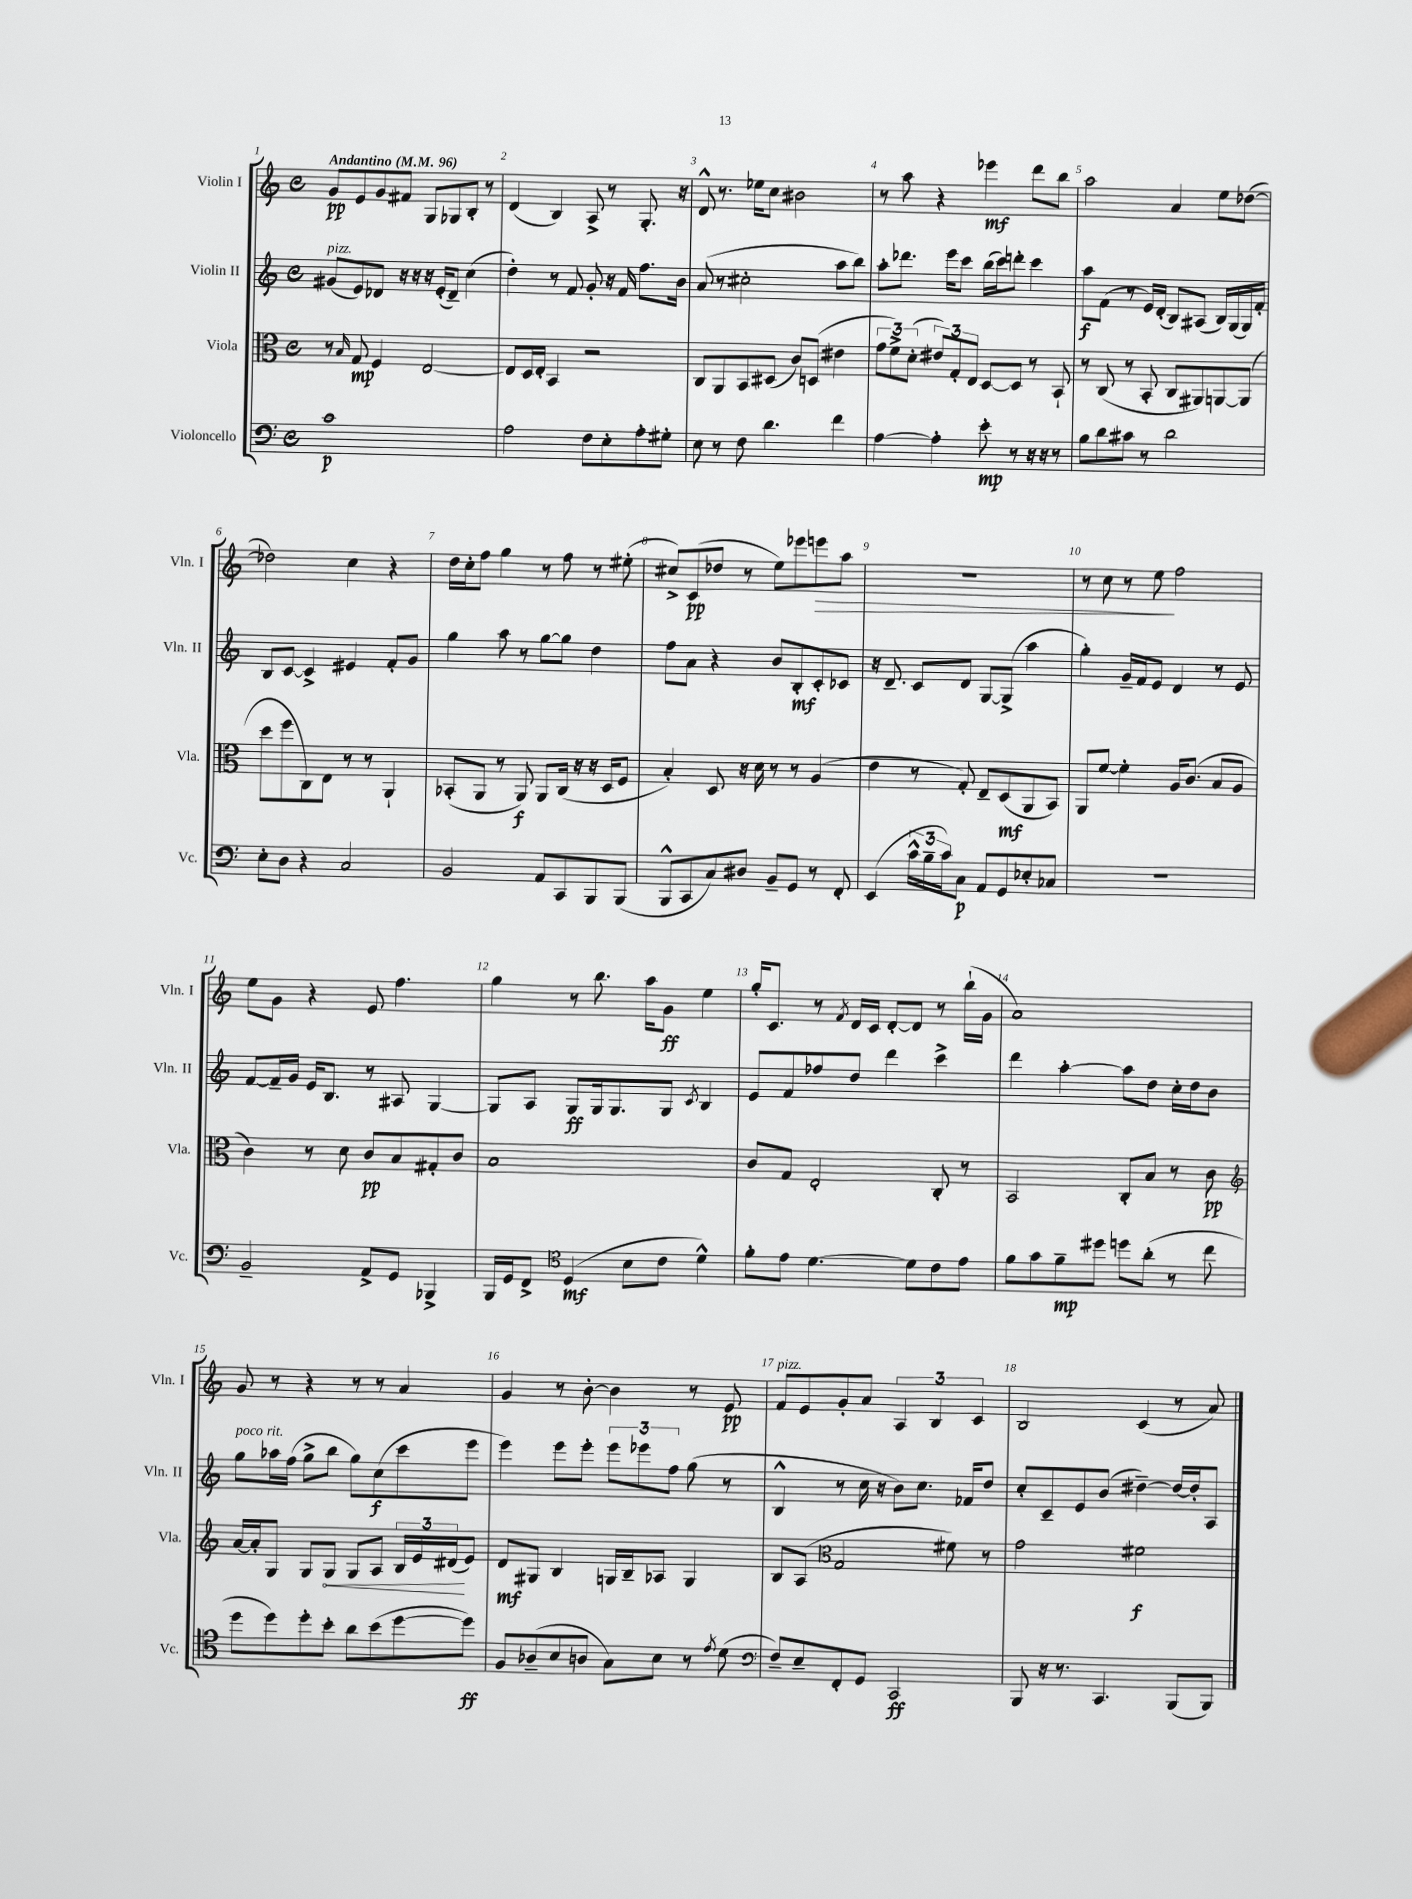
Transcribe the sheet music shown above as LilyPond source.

<<
\new StaffGroup <<
\new Staff = "s0" \with { instrumentName = "Violin I" shortInstrumentName = "Vln. I" } {
    \clef treble \key c \major \defaultTimeSignature \time 4/4 \tempo "Andantino" 4 = 96
    g'8\pp e'8 g'8 fis'8 g8 ges8 b8-. r8 |
    d'4( b4) a8-> r8 g8.-. r16 |
    d'8-^ r8. ees''16 c''8 bis'2 |
    r8 a''8 r4 ees'''4\mf d'''8 b''8 |
    a''2 a'4 e''8 des''8~( |
    des''2) c''4 r4 |
    d''16 c''16-. f''8 g''4 r8 f''8 r8 eis''8-.( |
    cis''8->) c'8\pp( des''8 r8 e''8) ees'''8 e'''8\> a''8 |
    R1 |
    r8 c''8 r8 e''8\! f''2 |
    e''8 g'8 r4 e'8 f''4. |
    g''4 r8 b''8. a''16 g'8\ff e''4 |
    g''16-. c'8. r8 \acciaccatura { f'8 } d'16 c'16 d'8~-. d'8 r8 b''16-!( g'16 |
    a'1) |
    g'8 r8 r4 r8 r8 a'4 |
    g'4 r8 b'8~-. b'4 r8 e'8\pp |
    f'8^\markup { \italic "pizz." } e'8 g'8-. a'8 \tuplet 3/2 { a4 b4 c'4 } |
    b2 c'4( r8 a'8) \bar "|." |
}
\new Staff = "s1" \with { instrumentName = "Violin II" shortInstrumentName = "Vln. II" } {
    \clef treble \key c \major \defaultTimeSignature \time 4/4
    gis'8^\markup { \italic "pizz." }( e'8) des'8 r16 r16 r16 e'16-.( des'8--) c''4( |
    d''4-.) r8 f'8 g'8-. r16 f'16 f''8. b'16 |
    a'8( r8 cis''2-. a''8 b''8) |
    a''8-. des'''8. e'''16 c'''8 b''16( c'''16) d'''8-. c'''4 |
    a''8\f f'8( r8 e'16) d'16-.( b8) ais8( b16) g16( g16) f'16-. |
    b8 c'8~ c'4-> eis'4 f'8-. g'8 |
    g''4 a''8 r8 g''8~ g''8 d''4 |
    f''8 a'8 r4 b'8 b8-.\mf c'8-. ces'8 |
    r16 d'8.-- c'8 d'8 g8~ g8->( a''4 |
    g''4-.) g'16-- f'16 e'8 d'4 r8 e'8 |
    f'8~ f'16-- g'16 e'16 b8. r8 ais8 g4~ |
    g8 a8 g8\ff g16 g8. g8 \acciaccatura { c'8 } b4 |
    e'8 f'8 fes''8 d''8 d'''4 c'''4-> |
    d'''4 a''4~-. a''8 d''8 c''16-. d''16 b'8 |
    g''8^\markup { \italic "poco rit." } aes''16 f''16( g''8-> b''8 g''8) c''8\f( c'''8 e'''8 |
    e'''4) e'''8 e'''8-. \tuplet 3/2 { e'''8 ees'''8 f''8 } g''8( r8 |
    b4-^ r8 c''16 r16 b'8) c''8. fes'16 d''8 |
    c''8-. c'8-- e'8 b'8( dis''4~--) dis''16~ dis''16-. a8 \bar "|." |
}
\new Staff = "s2" \with { instrumentName = "Viola" shortInstrumentName = "Vla." } {
    \clef alto \key c \major \defaultTimeSignature \time 4/4
    r8 \grace { b16 } g8\mp f4 e2~ |
    e8 d16 e16-. b,4 r2 |
    c8 a,8 b,8 dis8( c'8) d8( eis'4 |
    \tuplet 3/2 { g'8 f'8->) d'8-.( } \tuplet 3/2 { eis'8) g8-. e8 } d8~ d8 r8 b,8-! |
    r8 c8( r8 b,8-. c8 ais,8) a,8~ a,8( |
    d''8 f''8 c8) e8 r8 r8 a,4-! |
    bes,8-.( a,8 r8 a,8\f) a,8 c16( r16 r16 d16 f8 |
    b4-.) d8 r16 d'16 r8 r8 a4( |
    e'4 r8 g8-.) e8-- d8\mf( a,8 b,8) |
    a,8 f'8~ f'4-. a16 c'8.( b8 a8 |
    c'4) r8 d'8 c'8\pp b8 gis8-. c'8 |
    b1 |
    c'8 g8 e2-. c8-. r8 |
    b,2 c8-. b8 r8 c'8\pp |
    \clef treble a'16~ a'16-. g8 g8 \once \override Hairpin.circled-tip = ##t g8\< g8 a8 \tuplet 3/2 { b16 e'16 dis'16\!( } e'8) |
    d'8\mf gis8 b4 g16 b16-- aes8 g4 |
    b8 a8( \clef alto g2 fis'8) r8 |
    g'2 fis'2\f \bar "|." |
}
\new Staff = "s3" \with { instrumentName = "Violoncello" shortInstrumentName = "Vc." } {
    \clef bass \key c \major \defaultTimeSignature \time 4/4
    c'1\p |
    a2 f8 e8-. a8-. gis8-. |
    e8 r8 f8 d'4. f'4 |
    a4~ a4-. e'8-.\mp r8 r16 r16 r8 |
    b8 d'8 cis'8 r8 d'2 |
    e8-. d8 r4 c2 |
    b,2 a,8 c,8 b,,8 b,,8( |
    b,,8-^ c,8 c8) dis8 b,8-- g,8 r8 f,8-. |
    e,4( \tuplet 3/2 { c'16-^ b16-- c'16) } c8\p a,8 g,8 ees8-. ces8 |
    R1 |
    b,2-- a,8-> g,8 bes,,4-> |
    b,,16 g,16 f,8-> \clef tenor d4\mf( b8 c'8 d'4-^) |
    f'8-. e'8 d'4.~ d'8 c'8 e'8 |
    f'8 g'8 f'8--\mp dis''8 d''8 a'8-.( r8 c''8 |
    d''8 d''8) d''8-. b'8-. a'8 b'8( d''8~ d''8\ff) |
    f8 aes8--( b8 a8 g8) b8 r8 \acciaccatura { e'8 } d'8( |
    \clef bass f8--) e8-- f,8-. g,8 c,2\ff |
    b,,8 r16 r8. c,4. b,,8( b,,8) \bar "|." |
}
>>
>>
\layout { \context { \Score \override BarNumber.break-visibility = ##(#f #t #t) barNumberVisibility = #all-bar-numbers-visible } }
